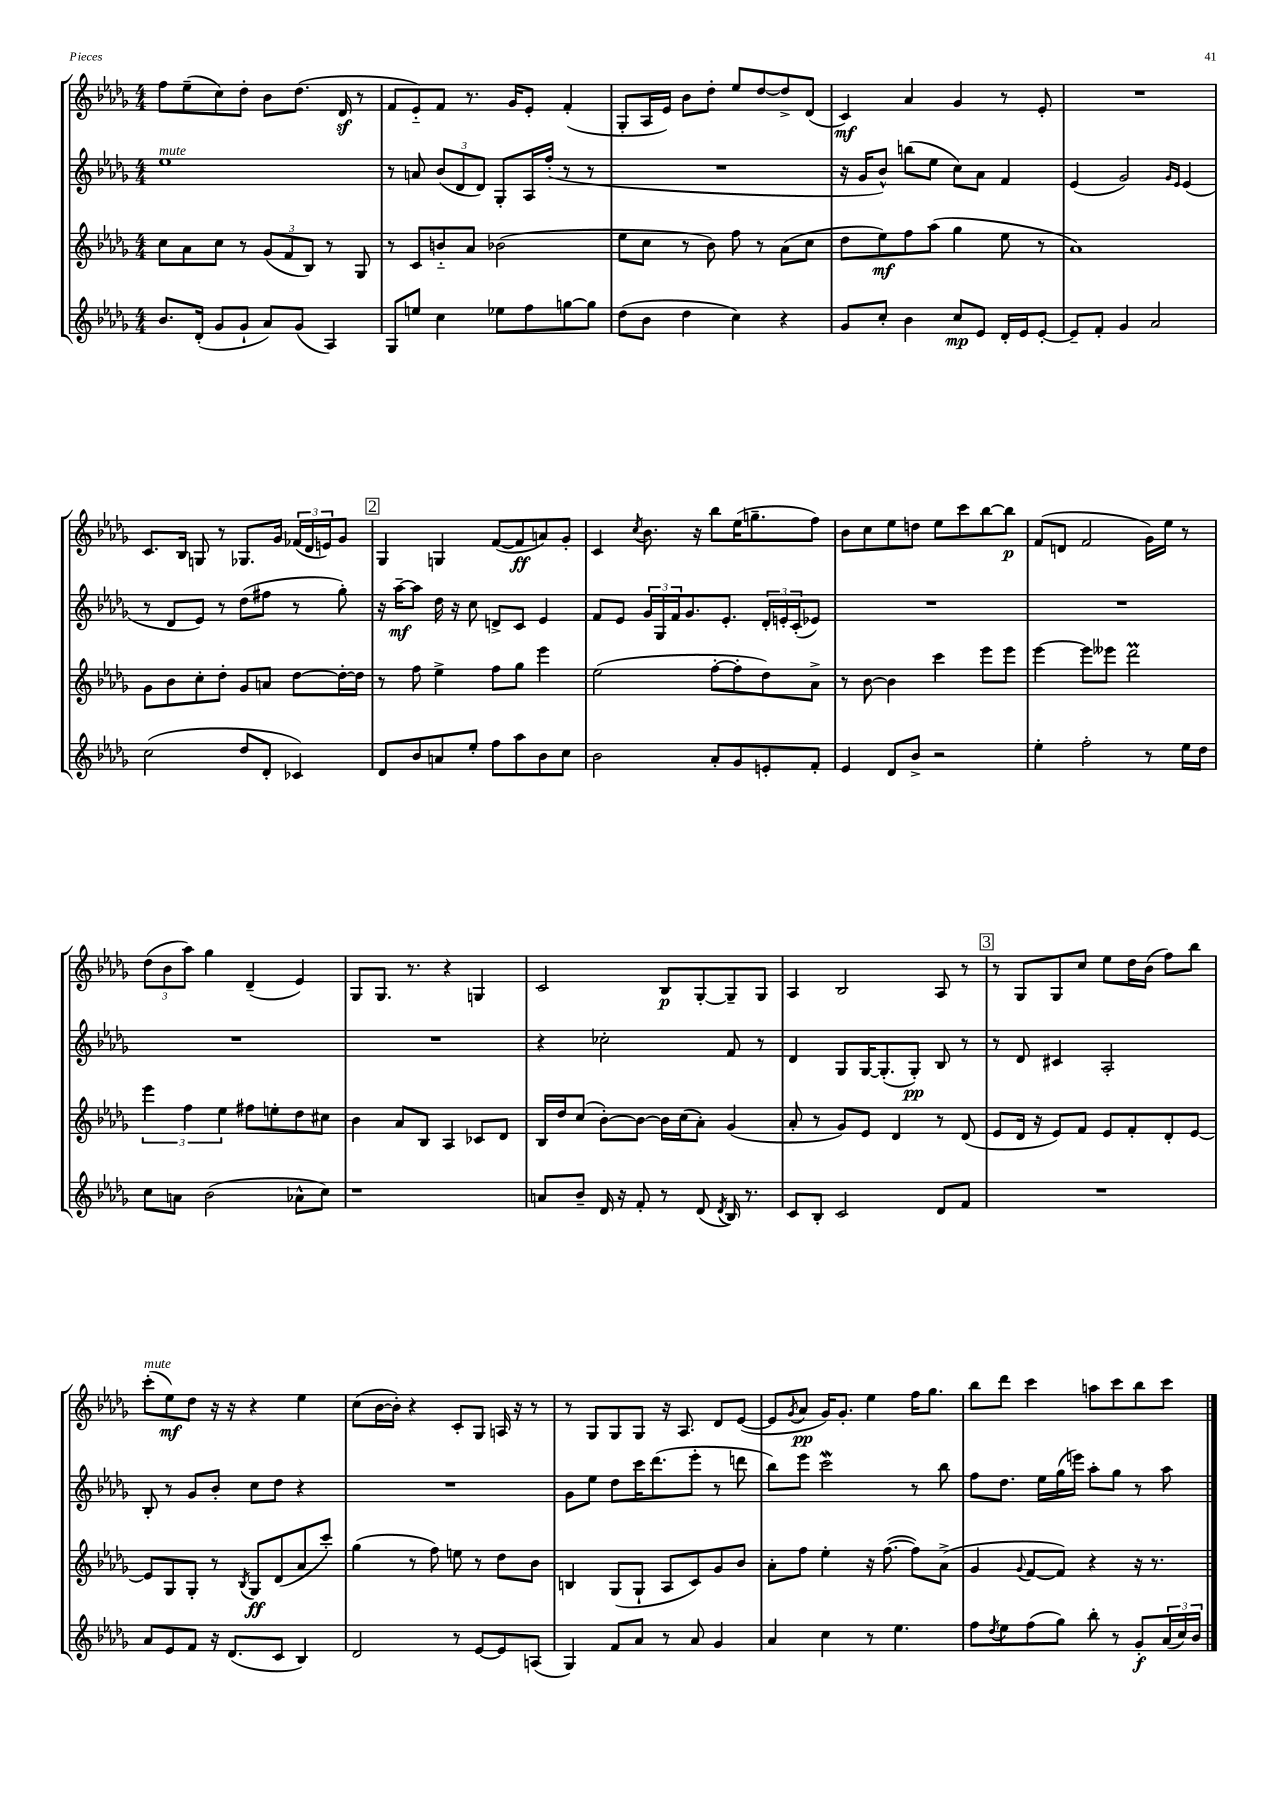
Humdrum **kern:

**kern	**kern	**kern	**kern
*staff4	*staff3	*staff2	*staff1
*clefG2	*clefG2	*clefG2	*clefG2
*k[b-e-a-d-g-]	*k[b-e-a-d-g-]	*k[b-e-a-d-g-]	*k[b-e-a-d-g-]
*M4/4	*M4/4	*M4/4	*M4/4
8.b-/L	8cc\L	1ee-	8ff\L
.	8a-\	.	(8ee-~\
(16d-'/Jk	.	.	.
8g-/L	8cc\J	.	8cc\)
8g-`/J	8r	.	8dd-'\J
8a-/L)	(12g-/L	.	8b-\L
.	12f/	.	.
(8g-/J	.	.	(8.dd-\J
.	12B-/J)	.	.
4A-/)	8r	.	.
.	.	.	16d-/
.	8G-/	.	8r
=	=	=	=
8G-/L	8r	8r	8f/L
8ee/J	8c/L	8a/	8e-'~/)
4cc\	8b'~/	(12b-/L	8f/J
.	.	12d-/	.
.	8a-/J	.	8.r
.	.	12d-/J)	.
8ee-\L	(2b-\	8G-'/L	.
.	.	.	16g-/LK
8ff\	.	16A-/L	8e-'/J
.	.	(16ff'/JJ	.
[8gg\	.	8r	(4f'/
8gg\]J	.	8r	.
=	=	=	=
(8dd-\L	8ee-\L	1r	8G-'/L
8b-\J	8cc\J	.	16A-/L
.	.	.	16e-/JJ)
4dd-\	8r	.	8b-\L
.	8b-\)	.	8dd-'\J
4cc\)	8ff\	.	8ee-/L
.	8r	.	[8dd-/
4r	(8a-\L	.	8dd-^/]
.	8cc\J	.	(8d-/J
=	=	=	=
8g-/L	8dd-\L	16r	4c/)
.	.	16g-/LK	.
8cc'/J	8ee-\)	8b-^^/J)	.
4b-\	8ff\	(8bb\L	4a-/
.	(8aa-\J	8ee-\J	.
8cc/L	4gg-\	8cc\L)	4g-/
8e-/J	.	8a-\J	.
16d-'/LL	8ee-\	4f/	8r
16e-/J	.	.	.
[8e-'/J	8r	.	8e-'/
=	=	=	=
8e-~/]L	1a-)	(4e-/	1r
8f'/J	.	.	.
4g-/	.	2g-/)	.
2a-/	.	.	.
.	.	16qqg-/LL	.
.	.	16qqe-/JJ	.
.	.	(4e-/	.
=	=	=	=
(2cc\	8g-\L	8r	8.c/L
.	8b-\	8d-/L	.
.	.	.	16B-/Jk
.	8cc'\	8e-/J)	8G/
.	8dd-'\J	8r	8r
8dd-/L	8g-/L	(8dd-\L	8.G-/L
8d-'/J	8a/J	8ff#\J	.
.	.	.	16g-/Jk
4c-/)	[8dd-\L	8r	(24f-/LL
.	.	.	24d-/
.	.	.	24e/J)
.	16dd-'\_L	8gg-'\)	8g-/J
.	16dd-\]JJ	.	.
=	=	=	=
8d-/L	8r	16r	4G-/
.	.	[16aa-~\LK	.
8b-/	8ff\	8aa-\]J	.
8a/	4ee-^\	16dd-\	4G/
.	.	16r	.
8ee-'/J	.	8cc\	.
8ff\L	8ff\L	8d^/L	([8f/L
8aa-\	8gg-\J	8c/J	8f/]
8b-\	4eee-\	4e-/	8a/)
8cc\J	.	.	8g-'/J
=	=	=	=
2b-\	(2ee-\	8f/L	4c/
.	.	8e-/J	.
.	.	.	8qcc/
.	.	24g-/LL	8.b-\
.	.	24G-/	.
.	.	24f/J	.
.	.	8.g-/	.
.	.	.	16r
8a-'/L	[8ff'\L	.	8bb-\L
.	.	8.e-'/J	.
8g-/	8ff'\]	.	(16ee-\K
.	.	.	8.gg~\
8e'/	8dd-\)	24d-'/LL	.
.	.	24e'/	.
.	.	(24c'/J	.
8f'/J	8a-^\J	8e-/J)	8ff\J)
=	=	=	=
4e-/	8r	1r	8b-\L
.	[8b-\	.	8cc\
8d-/L	4b-\]	.	8ee-\
8b-^/J	.	.	8dd\J
2r	4ccc\	.	8ee-\L
.	.	.	8ccc\
.	8eee-\L	.	[8bb-\
.	8eee-\J	.	8bb-\]J
=	=	=	=
4ee-'\	[4eee-\	1r	(8f/L
.	.	.	8d/J
2ff'\	8eee-\]L	.	2f/
.	8eee--\J	.	.
.	2ddd-\	.	.
8r	.	.	16g-\LL)
.	.	.	16ee-\JJ
16ee-\LL	.	.	8r
16dd-\JJ	.	.	.
=	=	=	=
8cc\L	6eee-\	1r	(12dd-\L
.	.	.	12b-\
8a\J	.	.	.
.	6ff\	.	12aa-\J)
(2b-\	.	.	4gg-\
.	6ee-\	.	.
.	8ff#\L	.	(4d-~/
.	8ee'\	.	.
8a-^^\L	8dd-\	.	4e-/)
8cc\J)	8cc#\J	.	.
=	=	=	=
1r	4b-\	1r	8G-/L
.	.	.	8.G-/J
.	8a-/L	.	.
.	.	.	8.r
.	8B-/J	.	.
.	4A-/	.	4r
.	8c-/L	.	4G/
.	8d-/J	.	.
=	=	=	=
8a/L	16B-/LL	4r	2c/
.	16dd-/J	.	.
8b-~/J	(8cc/J	.	.
16d-/	[8b-'\L)	2cc-'\	.
16r	.	.	.
8f'/	8b-\_J	.	.
8r	16b-\]LL	.	8B-/L
.	(16cc\J	.	.
(8d-/	8a-'\J)	.	[8G-'/
8qd-/	.	.	.
16B-/)	(4g-/	8f/	8G-~/]
8.r	.	.	.
.	.	8r	8G-/J
=	=	=	=
8c/L	8a-'/	4d-/	4A-/
8B-'/J	8r	.	.
2c/	8g-/L)	8G-/L	2B-/
.	8e-/J	[16G-/K	.
.	.	(8.G-'/]	.
.	4d-/	.	.
.	.	8G-'/J)	.
8d-/L	8r	8B-/	8A-/
8f/J	(8d-/	8r	8r
=	=	=	=
1r	8e-/L	8r	8r
.	16d-/Jk	8d-/	8G-/L
.	16r	.	.
.	8e-/L)	4c#/	8G-/
.	8f/J	.	8cc/J
.	8e-/L	2A-'/	8ee-\L
.	8f'/	.	16dd-\L
.	.	.	(16b-\JJ
.	8d-'/	.	8ff\L)
.	[8e-/J	.	8bb-\J
=	=	=	=
8a-/L	8e-/]L	8B-'/	(8ccc'\L
8e-/	8G-/	8r	8ee-\)
8f/J	8G-'/J	8g-/L	8dd-\J
16r	8r	8b-'/J	16r
(8.d-/L	.	.	16r
.	8qB-/	.	.
.	8G-/L	8cc\L	4r
8c/J	(8d-/	8dd-\J	.
4B-/)	8a-/	4r	4ee-\
.	8ccc'/J)	.	.
=	=	=	=
2d-/	(4gg-\	1r	(8cc\L
.	.	.	[16b-\L
.	.	.	16b-'\]JJ)
.	8r	.	4r
.	8ff\)	.	.
8r	8ee\	.	8c'/L
[8e-/L	8r	.	8G-/J
8e-/]	8dd-\L	.	16A/
.	.	.	16r
(8A/J	8b-\J	.	8r
=	=	=	=
4G-/)	4B/	8g-\L	8r
.	.	8ee-\J	8G-/L
8f/L	(8G-/L	8dd-\L	8G-/
8a-/J	8G-`/J	16ccc\K	8G-/J
.	.	(8.ddd-\	.
8r	8A-/L	.	16r
.	.	.	8.A-/
8a-/	8c/)	8eee-'\J	.
4g-/	8g-/	8r	8d-/L
.	8b-/J	8ddd\	([8e-/J
=	=	=	=
4a-/	8a-'\L	8bb-\L)	8e-/]L
.	.	.	8qg-/
.	8ff\J	8eee-\J	8a-/J
4cc\	4ee-'\	2ccc\	16g-/LK)
.	.	.	8.g-'/J
8r	16r	.	4ee-\
.	([8.ff\	.	.
4.ee-\	.	.	.
.	8ff\]L)	8r	16ff\LK
.	.	.	8.gg-\J
.	(8a-^\J	8bb-\	.
=	=	=	=
8ff\L	4g-/	8ff\L	8bb-\L
8qdd-/	.	.	.
8ee-\	.	8.dd-\J	8ddd-\J
.	8qqg-/	.	.
(8ff\	[8f/L	.	4ccc\
.	.	16ee-\LL	.
8gg-\J)	8f/]J)	(16gg-\	.
.	.	16eee\JJ)	.
8bb-'\	4r	8aa-'\L	8aa\L
8r	.	8gg-\J	8ccc\
8g-'/L	16r	8r	8bb-\
.	8.r	.	.
(24a-/L	.	8aa-\	8ccc\J
24cc/)	.	.	.
24b-/JJ	.	.	.
==	==	==	==
*-	*-	*-	*-
